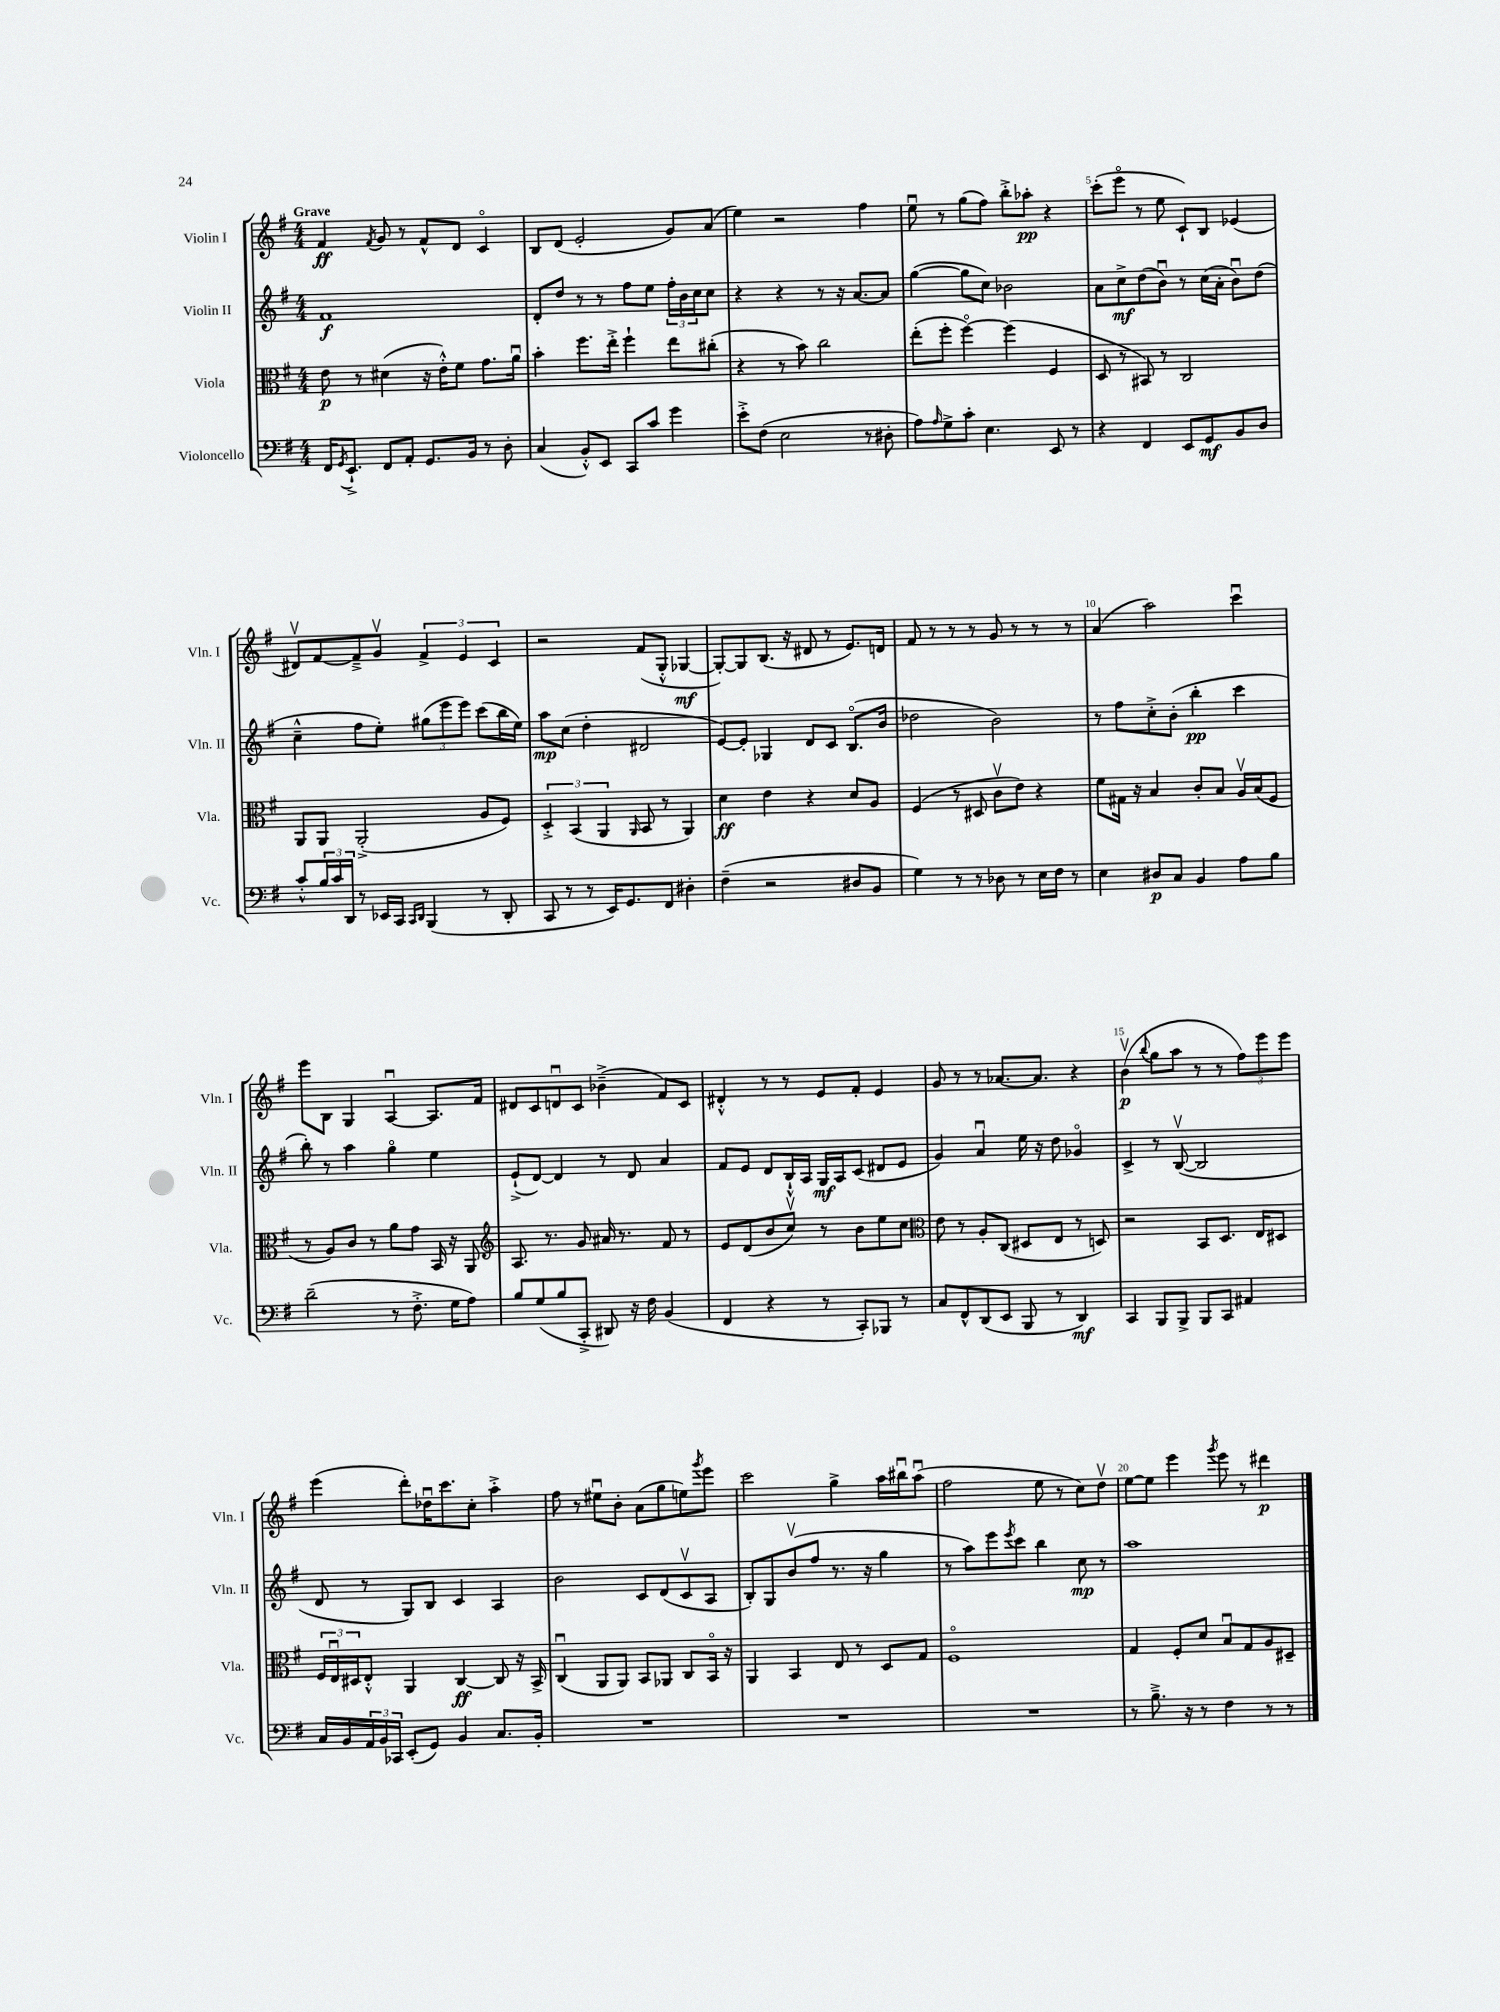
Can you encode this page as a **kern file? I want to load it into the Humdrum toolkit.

**kern	**kern	**kern	**kern
*staff4	*staff3	*staff2	*staff1
*clefF4	*clefC3	*clefG2	*clefG2
*k[f#]	*k[f#]	*k[f#]	*k[f#]
*M4/4	*M4/4	*M4/4	*M4/4
16FF#	8e	1f#	4f#
8qGG	.	.	.
8.EE`^	.	.	.
.	8r	.	.
.	.	.	8qf#
8FF#	(4d#	.	8g
8AA'	.	.	8r
8.GG	16r	.	8f#^^
.	16e'^^)	.	.
.	8f#	.	8d
16BB	.	.	.
8r	8.g	.	4co
8D'	.	.	.
.	16au	.	.
=	=	=	=
(4C	4b'	8d'	8B
.	.	8dd	(8d
8BB'^^)	8.ff#	8r	2e'
8EE	.	8r	.
.	16ee'^	.	.
8CC	4ff#`	8ff#	.
8c	.	8ee	.
4g	8ee	24ff#'	8g)
.	.	24b	.
.	.	24cc	.
.	(8cc#'	8cc	(8a
=	=	=	=
8e'^	4r	4r	4ee)
(8F#	.	.	.
2E	8r	4r	2r
.	8b)	.	.
.	2cc	8r	.
.	.	16r	.
.	.	[8.a	.
8r	.	.	4ff#
8D#'	.	8a]	.
=	=	=	=
8A)	(8ee'	([4gg	8eeu
16qqA	.	.	.
8G^	8ff#'	.	8r
8c'	[4ff#o)	8gg]	(8gg
4.E	.	8cc)	8ff#)
.	(4ff#]	2b-	8bb'^
.	.	.	8aa-'
8EE	4F#	.	4r
8r	.	.	.
=	=	=	=
4r	8D	8a	(8ccc'
.	8r	8cc^	8eeeo
4FF#	8BB#)	(8dd	8r
.	8r	8bu)	8ee
8EE	2C	8r	8c`)
8GG	.	(16cc	8B
.	.	16a'	.
8BB	.	8bu)	(4e-
8D	.	(8dd	.
=	=	=	=
8c'^^	8AA	4cc~^^	8d#v)
24B	8AA	.	[8f#
24c	.	.	.
24DD	.	.	.
8r	(2AA'^	8ff#	8f#~^]
16EE-	.	8ee')	8gv
16CC	.	.	.
16qqCC	.	.	.
16qqDD	.	.	.
(4BBB	.	(12gg#	6f#^
.	.	12eee	.
.	.	12eee)	6e
8r	8A	(8ccc	.
.	.	.	6c
8DD'	8F#)	16bb	.
.	.	16ee)	.
=	=	=	=
8CC	6D'^	8aa	2r
8r	.	(8cc	.
.	(6BB	.	.
8r	.	4dd'	.
.	6AA	.	.
16EE)	.	.	.
8.GG	.	.	.
.	16qqAA	.	.
.	8BB	2d#	(8f#
8FF#	8r	.	8G'^^
4D#'	4AA)	.	[4G-
=	=	=	=
(4F#~	4d	[8e)	8G-'_)
.	.	8e']	8G-]
2r	4e	4G-	(8.B
.	.	.	16r
.	4r	8d	8d#
.	.	8c	8r
8D#	8d	(8.Bo	8.e)
8BB	8A	.	.
.	.	16b	16d
=	=	=	=
4G)	(4F#	2dd-	8f#
.	.	.	8r
8r	8r	.	8r
8r	8D#	.	8r
8D-	8cv	2b)	8g
8r	8e)	.	8r
16E	4r	.	8r
16F#	.	.	.
8r	.	.	8r
=	=	=	=
4E	8f#	8r	(4a
.	16G#	8ff#	.
.	16r	.	.
8D#	4B	8cc'^	2aa)
8C	.	(8b'	.
4BB	8c'	4bb'	.
.	8B	.	.
8A	16Av	4ccc	4cccu
.	(16B	.	.
8B	8F#	.	.
=	=	=	=
(2d~	8r	8bb')	8eee
.	8A)	8r	8B
.	8c	4aa	4G
.	8r	.	.
8r	8a	4ggo	[4Au
8.F#'^	8g	.	.
.	16BB	4ee	8.A]
16G	16r	.	.
8A)	8AA	.	.
.	.	.	16f#
=	=	=	=
*	*clefG2	*	*
8B	8.A	(8e`^	8d#
(8G	.	[8d)	8c
.	8.r	.	.
8B	.	4d]	8du
8CC'^	8g	.	8c
8DD#)	16a#	8r	(4b-~^
.	8.r	.	.
16r	.	8d	.
16F#	.	.	.
(4BB	8f#	4a	8f#)
.	8r	.	8c
=	=	=	=
4FF#	8e	8f#	4d#'^^
.	(8d	8e	.
4r	8b	8d	8r
.	8ccv)	16B`^^	8r
.	.	16A	.
8r	8r	16G	8e
.	.	16A	.
8CC')	8b	(8c	8f#'
8BBB-	8ee	8d#	4e
8r	8cc	8e	.
=	=	=	=
*	*clefC3	*	*
8C	8e	4g)	8g
8FF#^^	8r	.	8r
(8DD	8A'	4au	8r
8EE	(8C	.	[8.a-
8BBB	8D#	16ee	.
.	.	16r	8.a-]
8r	8E	8dd	.
4DD)	8r	4g-o	4r
.	8D)	.	.
=	=	=	=
4CC	2r	4c^	(4bv
.	.	.	8qqbb
8BBB	.	8r	8gg
8BBB^	.	([8Bv	8aa
8BBB	8BB	2B]	8r
8CC	8.D	.	8r
4AA#	.	.	12ff#)
.	16E	.	.
.	.	.	12eee
.	8D#	.	.
.	.	.	12eee
=	=	=	=
16C	24F#	8d	(4eee
.	24Eu	.	.
16BB	.	.	.
.	24D#	.	.
24AA	8E'^^	8r	.
24BB	.	.	.
24CC-	.	.	.
(8EE'	4AA	8G)	8ddd')
8GG)	.	8B	16dd-u
.	.	.	8.ccc
4BB	[4C	4c	.
.	.	.	8cc'
8.C	8C]	4A	4aa'^
.	16r	.	.
16BB'	16BB^	.	.
=	=	=	=
1r	(4Cu	2b	8ff#
.	.	.	8r
.	8AA	.	8ee#u
.	8AA)	.	8b'
.	8BB	8c	(8a
.	8AA-	(8d	8gg
.	8C	8cv	8ee)
.	.	.	8qggg
.	16BBo	8A	8eee
.	16r	.	.
=	=	=	=
1r	4AA	8B')	2ccc
.	.	8G	.
.	4BB	(8bv	.
.	.	8ff#	.
.	8E	8.r	4gg^
.	8r	.	.
.	.	16r	.
.	8D	4gg	16aa
.	.	.	16bb#u
.	8G	.	(8aau
=	=	=	=
1r	1F#o	8r	2ff#
.	.	8aa)	.
.	.	8eee	.
.	.	8qeee	.
.	.	8ccc	.
.	.	4bb	8ee
.	.	.	8r
.	.	8cc	8cc)
.	.	8r	8ddv
=	=	=	=
8r	4G	1aa	[8ee
8.B~^	.	.	8ee]
.	8F#'	.	4eee
16r	.	.	.
8r	8d	.	.
.	.	.	8qggg
4F#	8Bu	.	8eee
.	8G	.	8r
8r	8A	.	4ddd#
8r	8D#~	.	.
==	==	==	==
*-	*-	*-	*-
